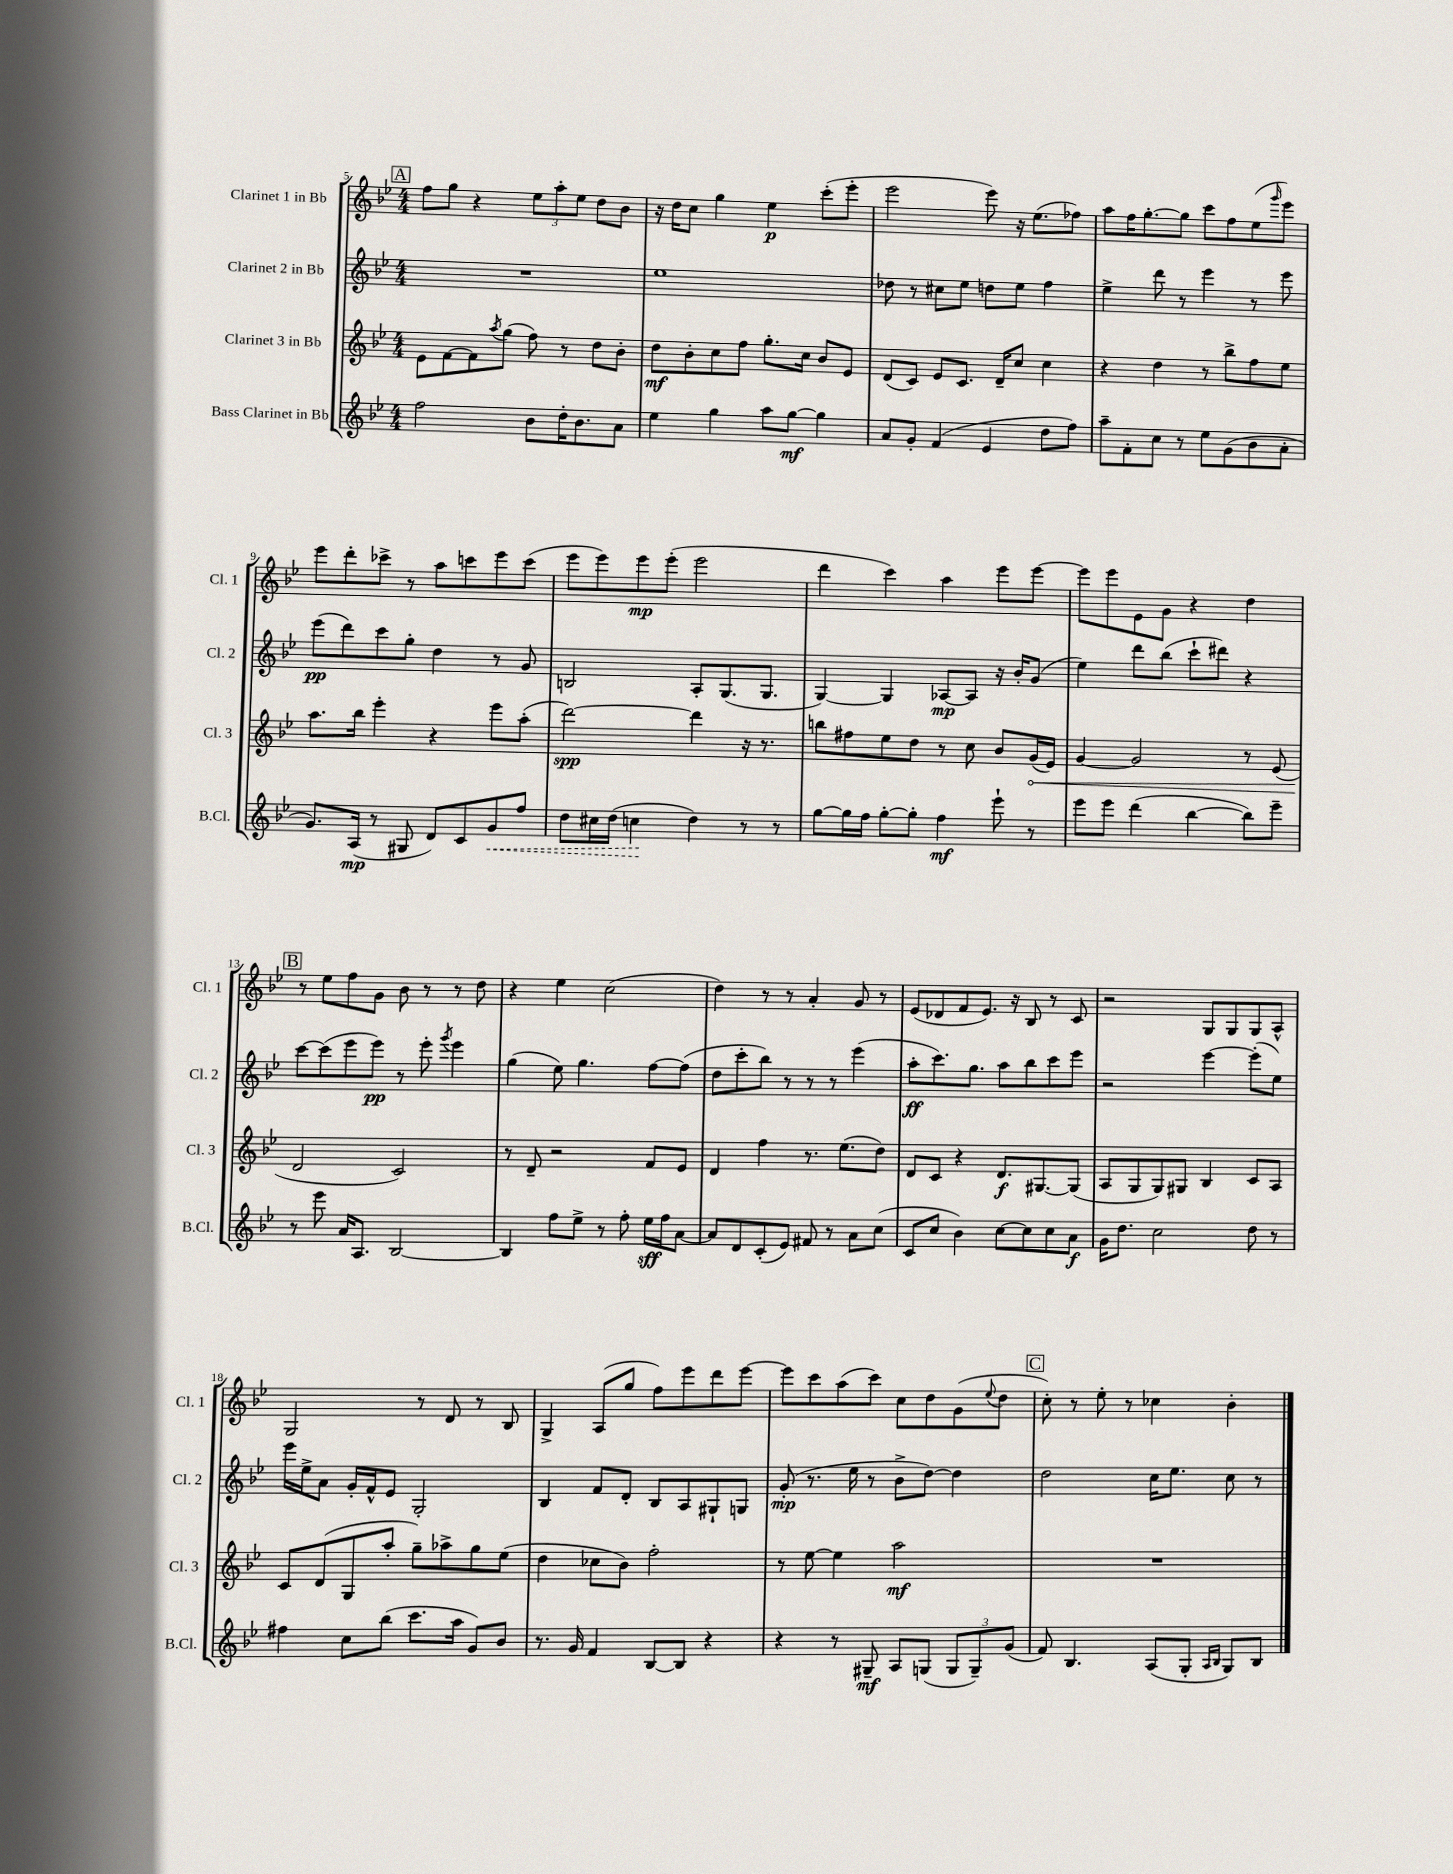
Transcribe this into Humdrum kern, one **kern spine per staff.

**kern	**kern	**kern	**kern
*staff4	*staff3	*staff2	*staff1
*clefG2	*clefG2	*clefG2	*clefG2
*k[b-e-]	*k[b-e-]	*k[b-e-]	*k[b-e-]
*M4/4	*M4/4	*M4/4	*M4/4
2ff\	8e-\L	1r	8ff\L
.	[8f\	.	8gg\J
.	8f\]	.	4r
.	8qaa/	.	.
.	(8gg\J	.	.
8b-\L	8ff\)	.	12ee-\L
.	.	.	12aa'\
16dd'\K	8r	.	.
.	.	.	12ee-\J
8.b-\	.	.	.
.	8dd\L	.	8dd\L
8a\J	8b-'\J	.	8b-\J
=	=	=	=
4ee-\	8dd\L	1ee-	16r
.	.	.	16dd\LK
.	8b-'\	.	8cc\J
4gg\	8cc\	.	4gg\
.	8ff\J	.	.
8aa\L	8.gg'\L	.	4ee-\
[8gg\J	.	.	.
.	16cc\Jk	.	.
4gg\]	8b-/L	.	(8ccc'\L
.	8e-/J	.	8eee-'\J
=	=	=	=
8a/L	(8d/L	8dd-\	2eee-\
8g'/J	8c/J)	8r	.
(4f/	8e-/L	8cc#\L	.
.	8.c/J	8ee-\J	.
4e-/	.	8dd\L	8eee-\)
.	16d~/LK	.	.
.	8cc/J	8ee-\J	16r
.	.	.	(8.ee-\L
8dd\L	4cc\	4ff\	.
8ff\J)	.	.	8ff-\J)
=	=	=	=
8aa~\L	4r	4ee-^\	8aa\L
8f'\	.	.	16ff\K
.	.	.	[8.gg'\
8cc\J	4dd\	8ddd\	.
8r	.	8r	8gg\]J
8ee-\L	8r	4eee-\	8ccc\L
(8g\	8bb-^\L	.	8ff\
8b-\	8ff\	8r	(8ee-\
.	.	.	16qqggg/
8a'\J	8ee-\J	8eee-\	8eee-\J)
=	=	=	=
8.g/L)	8.aa\L	(8eee-\L	8eee-\L
.	.	8ddd\)	8ddd'\
(16A/Jk	16bb-\Jk	.	.
8r	4eee-'\	8ccc\	8ccc-^\J
8G#/	.	8gg'\J	8r
8d/L)	4r	4dd\	8aa\L
8c/	.	.	8ccc\
8g/	8eee-\L	8r	8eee-\
8ff/J	(8aa'\J	8g/	(8ccc\J
=	=	=	=
8dd\L	[2ddd\)	2B/	8eee-\L
16cc#\L	.	.	8eee-\)
(16dd\JJ	.	.	.
4cc\	.	.	8eee-\
.	.	.	(8eee-'\J
4dd\)	4ddd\]	8A'/L	2eee-\
.	.	(8.G/	.
8r	16r	.	.
.	8.r	8.G/J	.
8r	.	.	.
=	=	=	=
[8gg\L	8bb\L	[4G/)	4ddd\
16gg\]L	8ff#\	.	.
16ff\JJ	.	.	.
[8gg'\L	8ee-\	4G/]	4ccc\)
8gg'\]J	8dd\J	.	.
4ff\	8r	[8A-/L	4aa\
.	8cc\	8A-/]J	.
8eee-`\	8b-/L	16r	8eee-\L
.	.	16b-'/LK	.
8r	(16g/L	(8g/J	[8eee-\J
.	16e-/JJ)	.	.
=	=	=	=
8eee-\L	[4g/	4ee-\)	8eee-\]L
8eee-\J	.	.	8eee-\
(4ddd\	2g/]	8ddd\L	8e-\
.	.	(8bb-\J	8g\J
[4bb-\	.	8ccc`\L	4r
.	.	8ddd#\J)	.
8bb-\]L)	8r	4r	4dd\
8eee-~\J	(8e-/	.	.
=	=	=	=
8r	2d/	[8ccc\L	8r
8eee-\	.	(8ccc\]	8ee-\L
16a/LK	.	8eee-\	8ff\
8.A/J	.	.	.
.	.	8eee-\J)	8g\J
[2B-/	2c/)	8r	8b-\
.	.	8eee-'\	8r
.	.	8qggg/	.
.	.	4eee-\	8r
.	.	.	8dd\
=	=	=	=
4B-/]	8r	(4gg\	4r
.	8d~/	.	.
8ff\L	2r	8ee-\)	4ee-\
8ee-^\J	.	4.gg\	.
8r	.	.	(2cc\
8ff'\	.	.	.
16ee-\LL	8f/L	[8ff\L	.
16ff\J	.	.	.
[8a\J	8e-/J	(8ff\]J	.
=	=	=	=
8a/]L	4d/	8dd\L	4dd\)
8d/	.	8ccc'\	.
(8c'/	4ff\	8bb-\J)	8r
8e-/J)	.	8r	8r
8f#/	8.r	8r	4a'/
8r	.	8r	.
.	(8.ee-\L	.	.
8a\L	.	(4eee-\	8g/
(8cc\J	8dd\J)	.	8r
=	=	=	=
8c/L	8d/L	8aa'\L	(8e-/L
8cc/J	8c/J	8.ccc\)	8d-/
4b-\)	4r	.	8f/
.	.	8.gg\J	.
.	.	.	8.e-/J)
[8cc\L	8.d/L	8aa\L	.
.	.	.	16r
8cc\]	.	8bb-\	8B-/
.	[8.G#/	.	.
8cc\	.	8ccc\	8r
8a\J	(8G#/]J	8eee-\J	8c/
=	=	=	=
16g\LK	8A/L	2r	2r
8.dd\J	.	.	.
.	8G/	.	.
2cc\	8G/)	.	.
.	8G#/J	.	.
.	4B-/	[4eee-\	8G/L
.	.	.	8G/
8dd\	8c/L	(8eee-'\]L	8G/
8r	8A/J	8ee-\J)	8A^^/J
=	=	=	=
4ff#\	8c/L	16eee-\LL	2G/
.	.	16ee-^\J	.
.	(8d/	8a\J	.
8cc\L	8G/	16g'/LL	.
.	.	16f^^/J	.
(8bb-\J	8aa'/J	8e-/J	.
8.ccc\L	8gg~\L)	2G'/	8r
.	8aa-^\	.	8d/
16aa\Jk	.	.	.
8g/L)	8gg\	.	8r
8b-/J	(8ee-\J	.	8B-/
=	=	=	=
8.r	4dd\	4B-/	4G^/
16g/	.	.	.
4f/	8cc-\L	8f/L	(8A/L
.	8b-\J)	8d'/J	8gg/J
[8B-/L	2ff'\	8B-/L	8ff\L)
8B-/]J	.	8A/	8eee-\
4r	.	8G#`/	8ddd\
.	.	8G/J	[8eee-\J
=	=	=	=
4r	8r	(8g'/	8eee-\]L
.	[8ee-\	8.r	8ccc\
8r	4ee-\]	.	(8aa\
.	.	16ee-\	.
8G#~/	.	8r	8ccc\J)
8A/L	2aa\	8b-^\L	8cc\L
(8G/J	.	[8dd\J)	8dd\
12G/L	.	4dd\]	(8g\
12G~/)	.	.	.
.	.	.	8qqee-/
.	.	.	8dd\J
(12g/J	.	.	.
=	=	=	=
8f/)	1r	2dd\	8cc'\)
4.B-/	.	.	8r
.	.	.	8ee-'\
.	.	.	8r
(8A/L	.	16cc\LK	4cc-\
.	.	8.ee-\J	.
8G'/J	.	.	.
16qqA/LL	.	.	.
16qqB-/JJ	.	.	.
8G/L)	.	8cc\	4b-'\
8B-/J	.	8r	.
==	==	==	==
*-	*-	*-	*-
